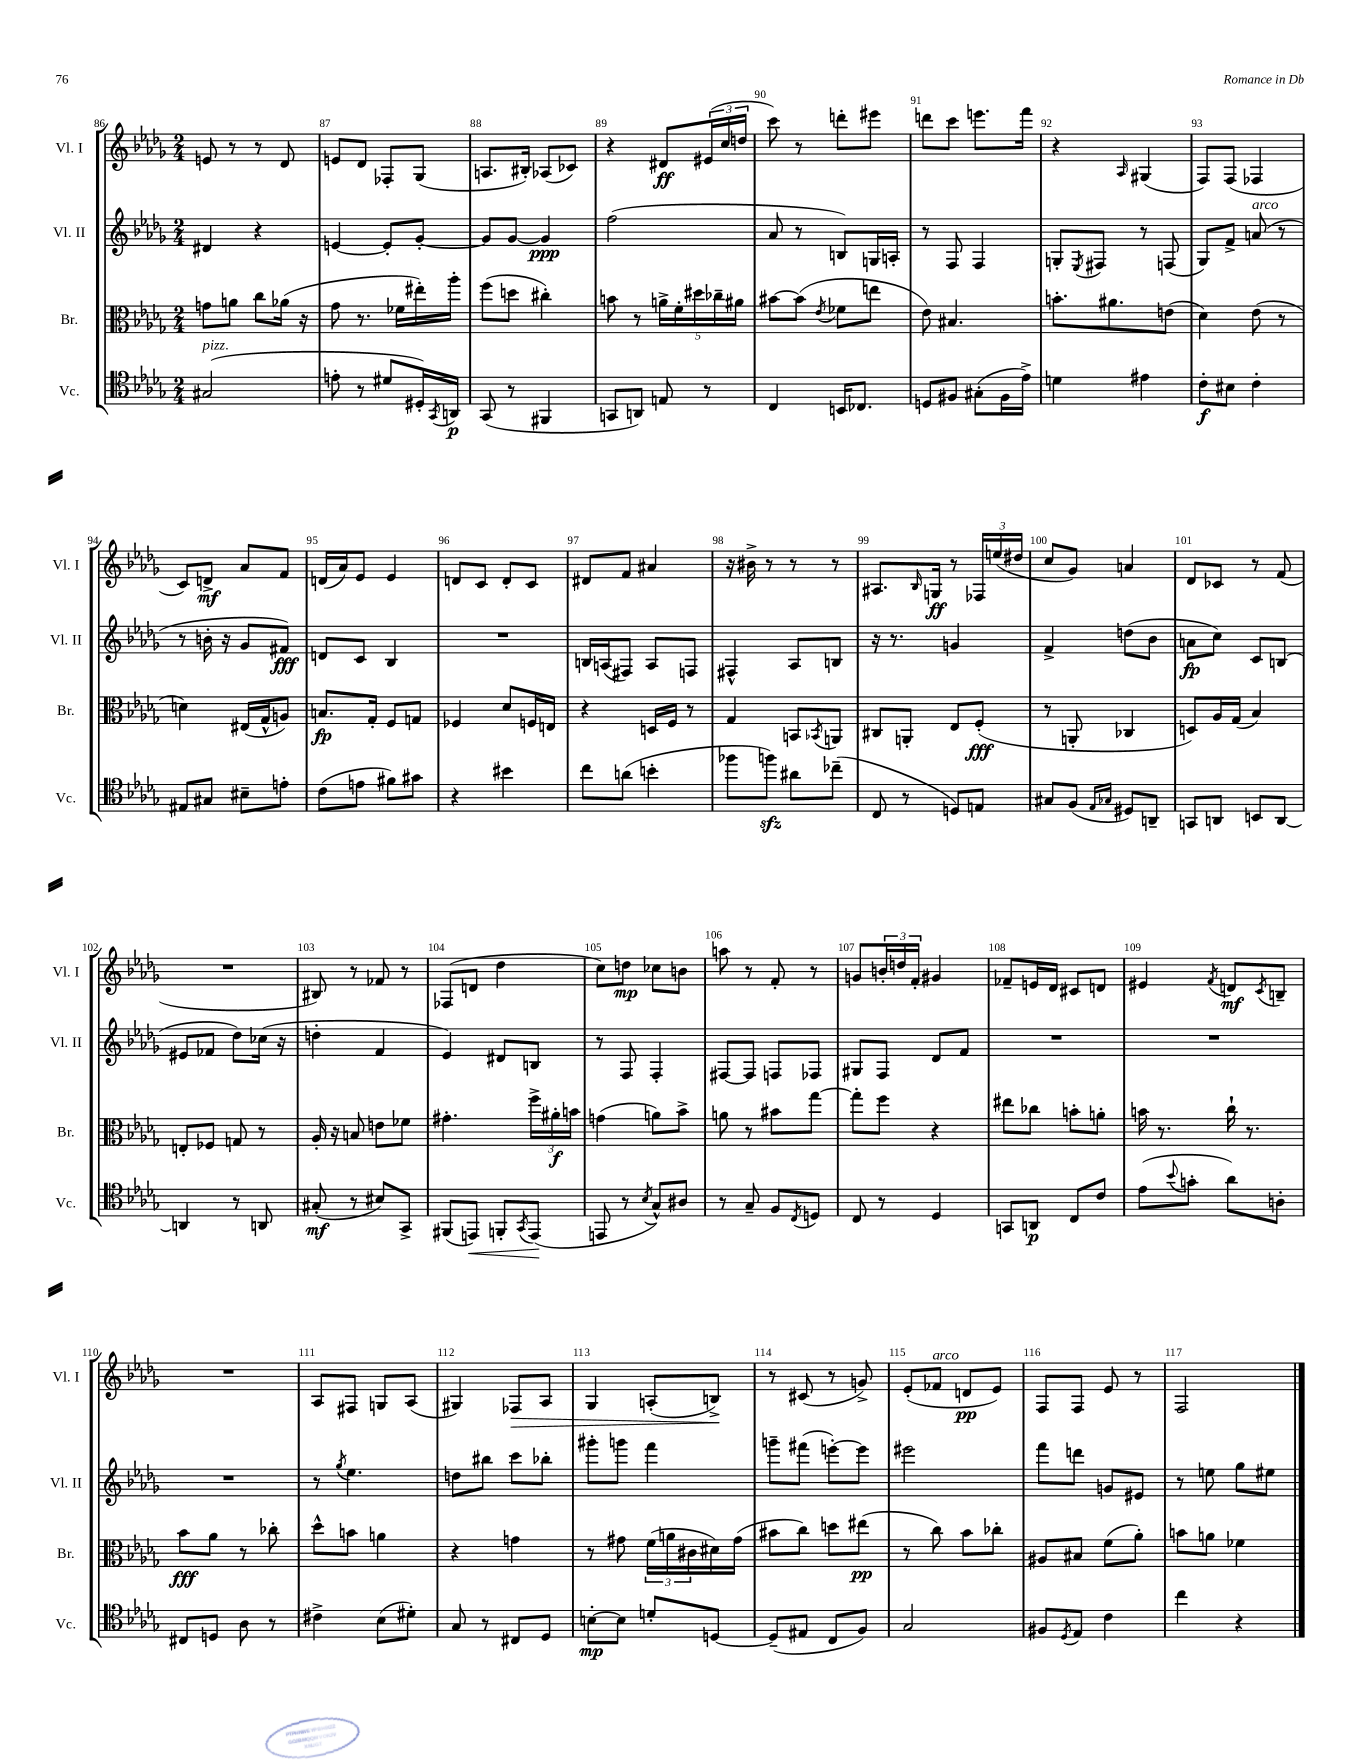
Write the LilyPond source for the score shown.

<<
\new StaffGroup <<
\new Staff = "s0" \with { instrumentName = "Vl. I" shortInstrumentName = "Vl. I" } {
    \clef treble \key des \major \numericTimeSignature \time 2/4
    e'8 r8 r8 des'8 |
    e'8 des'8 fes8-. ges8( |
    a8. bis16-.) aes8( ces'8) |
    r4 dis'8\ff \tuplet 3/2 { eis'16( c''16 d''16 } |
    c'''8) r8 d'''8-. eis'''8 |
    d'''8 c'''8 e'''8. f'''16 |
    r4 \grace { aes16 } gis4( |
    f8) f8( fes4 |
    c'8) d'8->\mf aes'8 f'8 |
    d'16( aes'16) ees'8 ees'4 |
    d'8 c'8 d'8-. c'8 |
    dis'8 f'8 ais'4 |
    r16 bis'16-> r8 r8 r8 |
    ais8. \grace { bes16 } g16\ff r8 \tuplet 3/2 { fes16 e''16( dis''16 } |
    c''8 ges'8) a'4 |
    des'8 ces'8 r8 f'8( |
    R2 |
    bis8) r8 fes'8 r8 |
    fes8( d'8 des''4 |
    c''8) d''8\mp ces''8 b'8 |
    a''8 r8 f'8-. r8 |
    g'8 \tuplet 3/2 { b'16-. d''16 f'16-. } gis'4 |
    fes'8-- e'16 des'16 cis'8 d'8 |
    eis'4 \acciaccatura { f'8 } d'8\mf \acciaccatura { c'8 } b8-- |
    R2 |
    aes8 fis8 g8 aes8( |
    gis4) fes8\> aes8 |
    ges4 a8-.( b8->\!) |
    r8 cis'8( r8 g'8->) |
    ees'8-.( fes'8^\markup { \italic "arco" } d'8\pp ees'8) |
    f8 f8 ees'8 r8 |
    f2 \bar "|." |
}
\new Staff = "s1" \with { instrumentName = "Vl. II" shortInstrumentName = "Vl. II" } {
    \clef treble \key des \major \numericTimeSignature \time 2/4
    dis'4 r4 |
    e'4~ e'8-. ges'8~-. |
    ges'8 ges'8~ ges'4\ppp |
    f''2( |
    aes'8 r8 b8) g16 a16-. |
    r8 f8 f4 |
    g8-. \acciaccatura { ees8 } fis8 r8 f8( |
    ges8) f'8-> a'8^\markup { \italic "arco" }( r8 |
    r8 b'16-. r16 ges'8 fis'8\fff) |
    d'8 c'8 bes4 |
    R2 |
    b16 a16( fis8) a8 f8 |
    fis4-^ aes8 b8 |
    r16 r8. g'4 |
    f'4-> d''8( bes'8 |
    a'8\fp c''8) c'8 b8( |
    eis'8 fes'8 des''8) ces''16( r16 |
    d''4-. f'4 |
    ees'4) dis'8 b8 |
    r8 f8 f4-. |
    fis8~ fis8 f8 fes8 |
    gis8 f8 des'8 f'8 |
    R2 |
    R2 |
    R2 |
    r8 \acciaccatura { ges''8 } ees''4. |
    d''8 bis''8 c'''8 bes''8-. |
    gis'''8-. g'''8 f'''4 |
    g'''8-- fis'''8( e'''8~-.) e'''8 |
    eis'''2 |
    f'''8 d'''8 g'8 eis'8 |
    r8 e''8 ges''8 eis''8 \bar "|." |
}
\new Staff = "s2" \with { instrumentName = "Br." shortInstrumentName = "Br." } {
    \clef alto \key des \major \numericTimeSignature \time 2/4
    g'8 a'8 c''8 aes'16( r16 |
    ges'8 r8. fes'16 eis''16-.) aes''16-. |
    f''8( d''8 cis''4-.) |
    b'8 r8 \tuplet 5/4 { a'16-> f'16-. dis''16 ces''16-- ais'16 } |
    bis'8~ bis'8( \acciaccatura { ees'8 } fes'8 e''8 |
    ees'8) bis4. |
    b'8.-. ais'8. e'8( |
    des'4) ees'8( r8 |
    d'4) eis16( ges16-^ a8) |
    b8.\fp ges16-. f8 g8 |
    fes4 des'8 f16 e16 |
    r4 d16 f16 r8 |
    ges4 b,8 \acciaccatura { bes,8 } a,8 |
    cis8 a,8-. ees8 f8-.\fff( |
    r8 a,8-. ces4 |
    d8) aes16 ges16( bes4) |
    e8-. fes8 g8 r8 |
    aes16-. r16 b8 e'8 fes'8 |
    gis'4.-. \tuplet 3/2 { f''16-> ais'16-.\f b'16 } |
    g'4( a'8) bes'8-> |
    a'8 r8 bis'8 ges''8~ |
    ges''8-. f''8 r4 |
    eis''8 ces''8 b'8-. a'8-. |
    b'16 r8. c''16-! r8. |
    bes'8\fff aes'8 r8 ces''8-. |
    des''8-^ b'8 a'4 |
    r4 g'4 |
    r8 gis'8 \tuplet 3/2 { f'16( a'16 cis'16 } dis'16) gis'16( |
    bis'8 c''8) d''8 eis''8\pp( |
    r8 c''8) bes'8 ces''8-. |
    ais8 bis8 f'8( aes'8-.) |
    b'8 a'8 fes'4 \bar "|." |
}
\new Staff = "s3" \with { instrumentName = "Vc." shortInstrumentName = "Vc." } {
    \clef tenor \key des \major \numericTimeSignature \time 2/4
    gis2^\markup { \italic "pizz." }( |
    e'8-. r8 dis'8 dis16-.) \acciaccatura { ges,8 } a,16\p |
    ges,8( r8 fis,4 |
    g,8 a,8) e8 r8 |
    c4 b,16 ces8. |
    d8 fis8 gis8-.( fis16 ees'16->) |
    d'4 eis'4 |
    c'8-.\f bis8 c'4-. |
    eis8 gis8 bis8-- e'8-. |
    c'8( e'8 fis'8) gis'8 |
    r4 bis'4 |
    c''8 a'8( b'4-. |
    fes''8 f''8\sfz) ais'8 ces''8--( |
    c8 r8 d8) e8 |
    gis8 f8( \grace { ees16 ges16 } dis8) a,8-- |
    g,8 a,8 b,8 a,8~ |
    a,4 r8 a,8 |
    gis8-.\mf( r8 bis8) ges,8-> |
    fis,8( e,8\<) f,8-. \acciaccatura { ges,8 } e,8\!( |
    e,8 r8 \acciaccatura { bes8 } ges8-^) ais8 |
    r8 ges8-- f8 \acciaccatura { c8 } d8 |
    c8 r8 des4 |
    g,8 a,8\p c8 c'8 |
    ees'8( \appoggiatura { bes'8 } g'8-. aes'8) a8-. |
    cis8 d8 aes8 r8 |
    cis'4-> bes8( dis'8-.) |
    ges8 r8 cis8 des8 |
    b8~-.\mp b8 d'8-. d8~ |
    d8--( eis8 c8 f8) |
    ges2 |
    fis8 \acciaccatura { des8 } ees8 c'4 |
    c''4 r4 \bar "|." |
}
>>
>>
\layout { \context { \Score currentBarNumber = #86 \override BarNumber.break-visibility = ##(#f #t #t) barNumberVisibility = #all-bar-numbers-visible } }
